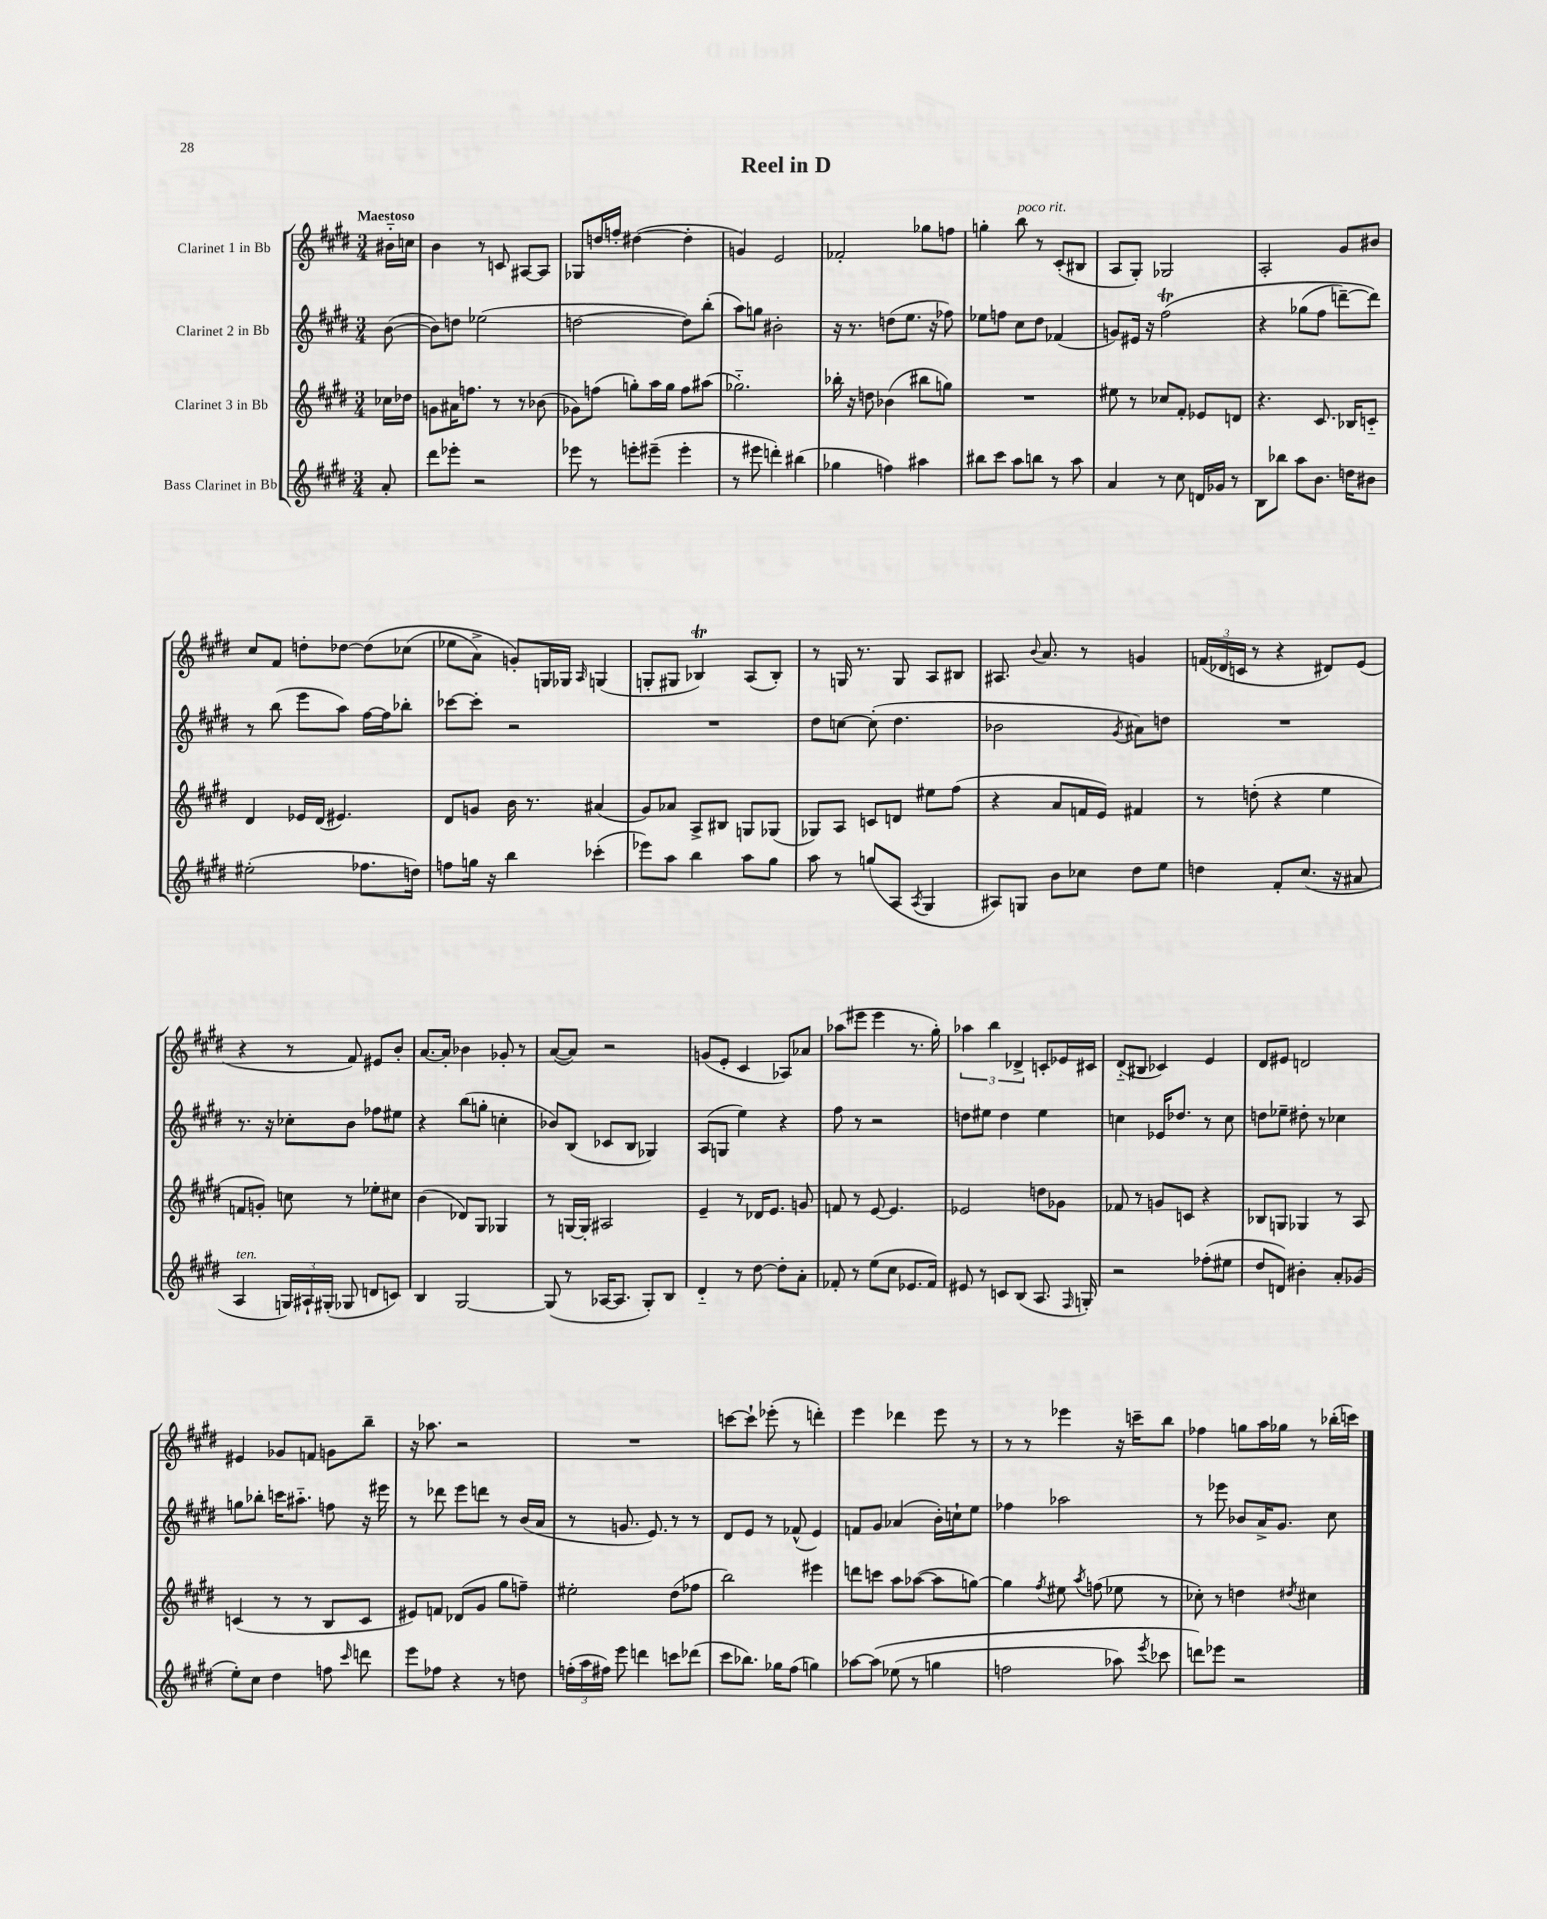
\header { title = "Reel in D" }
<<
\new StaffGroup <<
\new Staff = "s0" \with { instrumentName = "Clarinet 1 in Bb" } {
    \clef treble \key e \major \numericTimeSignature \time 3/4 \partial 8 \tempo "Maestoso"
    \autoBeamOff bis'16[-_ c''16] |
    b'4 r8 c'8 ais8[~ ais8] |
    ges8[ d''16 f''16]-. dis''4~( dis''4-. |
    g'4) e'2 |
    fes'2-. ges''8[ f''8] |
    g''4-. b''8^\markup { \italic "poco rit." } r8 cis'8[-.( bis8] |
    a8[ gis8]-.) ges2 |
    a2-. gis'8[ bis'8] |
    cis''8[ fis'8] d''8[-. des''8]~ des''8[\( ces''8]( |
    ees''8[ a'8]->) g'8[-.\) g16 ges16] \grace { a16 } g4( |
    g8[-. gis8] bes4\trill) a8[( bes8]-.) |
    r8 g16 r8. g8 a8[ bis8] |
    ais8. \appoggiatura { b'8 } a'8. r8 g'4 |
    \tuplet 3/2 { f'16[( des'16 c'16] } r8 r4 dis'8[) e'8]( |
    r4 r8 fis'8) eis'8[ b'8]-. |
    a'8.[~ a'16]-. bes'4 ges'8-. r8 |
    a'8[~( a'8]) r2 |
    g'8[( e'8]-. cis'4 aes8[) aes'8] |
    aes''8[( eis'''8] eis'''4 r8. gis''16-.) |
    \tuplet 3/2 { aes''4 b''4 des'4-> } c'8[-. ees'16 cis'16] |
    dis'8[-_( bis8] ces'4) e'4 |
    dis'8[ eis'8] d'2 |
    eis'4 ges'8[ f'8] g'8[ b''8]-- |
    r16 aes''8. r2 |
    R2. |
    c'''8[~ c'''8]-! ees'''8-.( r8 d'''4-.) |
    e'''4 des'''4 e'''8 r8 |
    r8 r8 ees'''4 r16 c'''16[-- b''8] |
    fes''4 g''8[ a''16 ges''16] r8 bes''16[-.( c'''16]) \bar "|." |
}
\new Staff = "s1" \with { instrumentName = "Clarinet 2 in Bb" } {
    \clef treble \key e \major \numericTimeSignature \time 3/4 \partial 8
    \autoBeamOff b'8~( |
    b'8[) d''8] ees''2( |
    d''2~ d''8[) b''8]-.( |
    a''8[) g''8] bis'2-. |
    r16 r8. d''8[( e''8.] r16 fes''8) |
    ees''8[ f''8] cis''8[ dis''8] fes'4( |
    g'8[) eis'16] r16 fis''2\trill\( |
    r4 ges''8[( fis''8] d'''8[~--) d'''8]\) |
    r8 b''8( e'''8[ a''8]) fis''16[~ fis''16 bes''8]-. |
    ces'''8[~ ces'''8]-. r2 |
    R2. |
    dis''8[ c''8]~ c''8-.( dis''4. |
    bes'2 \acciaccatura { gis'8 } ais'8[) d''8] |
    R2. |
    r8. r16 ces''8[-. b'8] fes''8[ eis''8] |
    r4 b''8[( g''8]-. c''4-. |
    bes'8[) b8]( ces'8[ b8] ges4) |
    a8[( g8] e''4) r4 |
    fis''8 r8 r2 |
    d''8[ eis''8] d''4 eis''4 |
    c''4 ees'16[ des''8.] r8 c''8 |
    d''8[ ees''8]-- dis''8-. r8 ces''4 |
    g''8[ bes''8]-. c'''16[ ais''8.]-_ f''8 r16 eis'''16 |
    r8 des'''8 e'''8[ d'''8] r8 b'16[( a'16] |
    r8 g'8. e'8.) r8 r8 |
    dis'8[ e'8] r8 fes'8-^( e'4) |
    f'8[ gis'8] aes'4( b'16[-.) c''16-! e''8] |
    fes''4 aes''2 |
    r8 ees'''8 bes'8[ a'16-> gis'8.] cis''8 \bar "|." |
}
\new Staff = "s2" \with { instrumentName = "Clarinet 3 in Bb" } {
    \clef treble \key e \major \numericTimeSignature \time 3/4 \partial 8
    \autoBeamOff ces''16[ des''16] |
    g'8[ ais'16 f''8.] r8 r8 bes'8( |
    ges'8[) f''8]( g''8[-.) a''16 g''16] f''8[ ais''8]( |
    ges''2.-_) |
    bes''16-. r16 d''8 bes'4( bis''8[ g''8]) |
    R2. |
    eis''8 r8 ces''8[ fis'8]-. ees'8[ d'8] |
    r4. cis'8. bes16[ c'8]-_ |
    dis'4 ees'16[ dis'16]( eis'4.) |
    dis'8[ g'8] b'16 r8. ais'4( |
    gis'8[) aes'8] a8[-> bis8] g8[ ges8]( |
    ges8[) a8] c'8[ d'8] eis''8[ fis''8]( |
    r4 a'8[ f'16 e'16]) fis'4 |
    r8 d''8-.( r4 e''4 |
    f'8[ g'8]-.) c''8 r8 ees''8[-. cis''8] |
    b'4( des'8[) gis8] ges4 |
    r8 g16[~ g16]-. ais2 |
    e'4-- r8 des'16[ e'8.] g'8 |
    f'8 r8 e'8~ e'4. |
    ees'2 d''8[ ges'8] |
    fes'8 r8 g'8[ c'8] r4 |
    bes8[ g8] ges4 r8 a8 |
    c'4( r8 r8 b8[ c'8] |
    eis'8[) f'8] des'8[( gis'8] gis''8[ f''8]--) |
    eis''2-. dis''8[( fes''8] |
    b''2) eis'''4 |
    d'''8[ c'''8] a''8[ aes''8]~( aes''8[ g''8]~) |
    g''4 \acciaccatura { fis''8 } eis''8 \acciaccatura { a''8 } f''8( ees''8 r8 |
    ces''8-.) r8 d''4 \acciaccatura { dis''8 } cis''4 \bar "|." |
}
\new Staff = "s3" \with { instrumentName = "Bass Clarinet in Bb" } {
    \clef treble \key e \major \numericTimeSignature \time 3/4 \partial 8
    \autoBeamOff a'8-. |
    dis'''8[ ees'''8]-. r2 |
    ees'''8 r8 e'''8[-. eis'''8]--( eis'''4-. |
    r8 eis'''8 d'''4-.) bis''4( |
    ges''4 f''4) ais''4 |
    bis''8[ cis'''8] a''8[ b''8] r8 a''8 |
    a'4 r8 cis''8 d'16[ ges'16] r8 |
    b8[ bes''8] a''8[ b'8.] d''16[ bis'8] |
    eis''2-.( fes''8.[ d''16]) |
    f''8[ g''16] r16 b''4 ces'''4-.( |
    ees'''8[) a''8] b''4 a''8[ gis''8] |
    a''8 r8 g''8[( a8] \acciaccatura { a8 } gis4 |
    ais8[) g8] b'8[ ces''8] dis''8[ e''8] |
    d''4 fis'8[-. cis''8.]( r16 ais'8 |
    a4^\markup { \italic "ten." } \tuplet 3/2 { g16[) ais16-! gis16]-.( } ges8 d'8[ c'8]) |
    b4 gis2~ |
    gis8( r8 aes16[~ aes8.] gis8[-.) b8] |
    dis'4-_ r8 dis''8~ dis''8[-. a'8]-. |
    fes'8-. r8 e''8[( cis''8] ees'8.[ fes'16]) |
    eis'8 r8 c'8[ b8]( a8. \grace { fis16 } g16-.) |
    r2 fes''8[-.( eis''8] |
    dis''8[ d'8]) bis'4-. a'8[-. ges'8]( |
    e''8[-.) cis''8] dis''4 f''8 \grace { cis'''16 } d'''8 |
    e'''8[ fes''8] r4 r8 d''8 |
    \tuplet 3/2 { f''16[-.( a''16 fis''16]) } e'''8 d'''4 c'''8[ des'''8]( |
    cis'''8[ bes''8.]) ges''16[ fis''8]( g''4) |
    aes''8[~ aes''8]\( ees''8( r8 g''4 |
    f''2 aes''8) \acciaccatura { e'''8 } ces'''8 |
    d'''8[\) ees'''8] r2 \bar "|." |
}
>>
>>
\layout { \context { \Score \remove "Bar_number_engraver" } }
